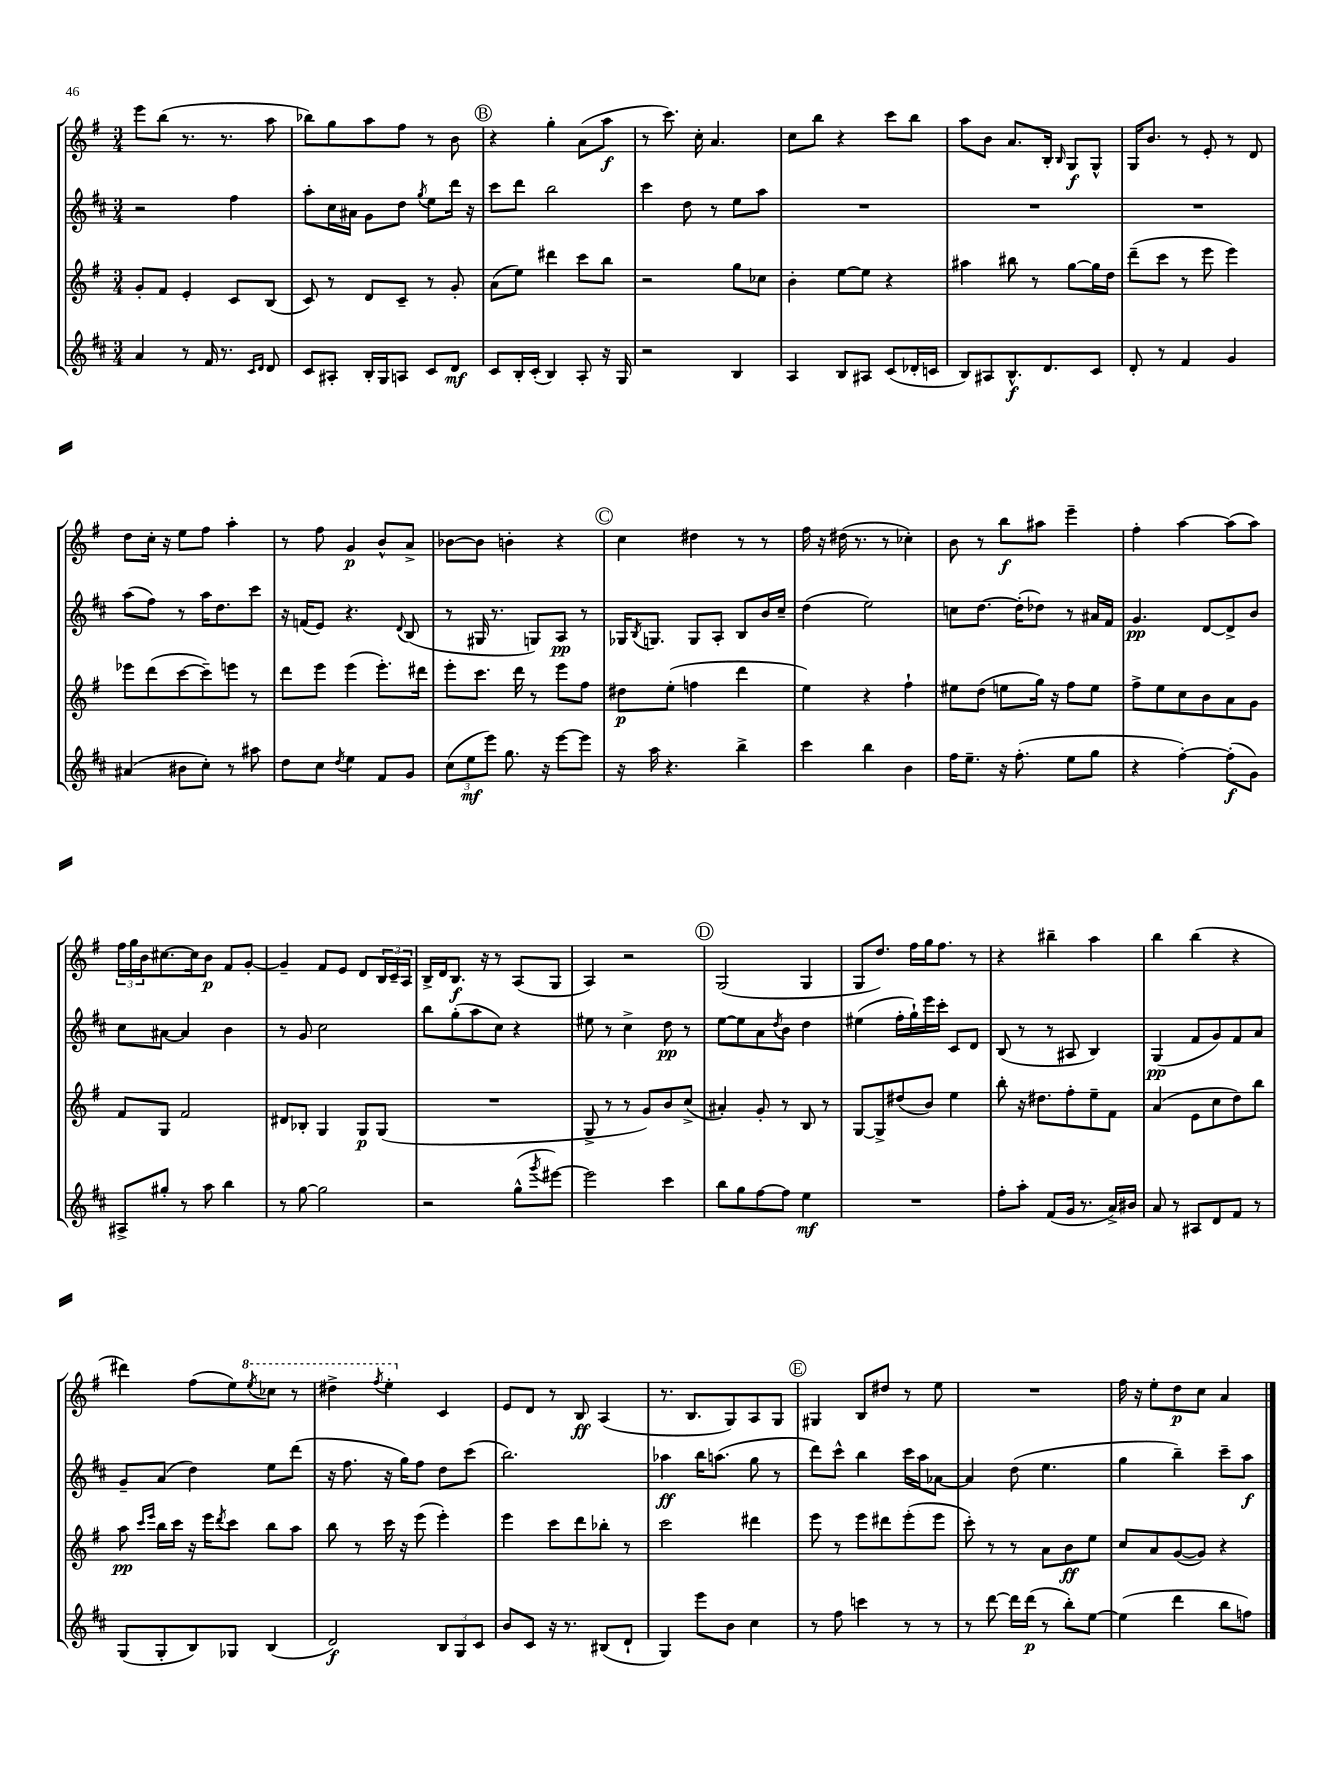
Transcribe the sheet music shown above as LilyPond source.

<<
\new StaffGroup <<
\new Staff = "s0" {
    \clef treble \key g \major \numericTimeSignature \time 3/4
    e'''8 b''8( r8. r8. a''8 |
    bes''8) g''8 a''8 fis''8 r8 b'8 |
    \mark \markup { \circle "B" } r4 g''4-. a'8( a''8\f |
    r8 c'''8.) c''16-. a'4. |
    c''8 b''8 r4 c'''8 b''8 |
    a''8 b'8 a'8. b16-. \grace { b16 } g8\f g8-^ |
    g16 b'8. r8 e'8-. r8 d'8 |
    d''8 c''16-. r16 e''8 fis''8 a''4-. |
    r8 fis''8 g'4\p b'8-^ a'8-> |
    bes'8~ bes'8 b'4-. r4 |
    \mark \markup { \circle "C" } c''4 dis''4 r8 r8 |
    fis''16 r16 dis''16( r8. r8 ces''4-.) |
    b'8 r8 b''8\f ais''8 e'''4-- |
    fis''4-. a''4~ a''8( a''8) |
    \tuplet 3/2 { fis''16 g''16 b'16 } cis''8.~ cis''16 b'8\p fis'8 g'8~-. |
    g'4-- fis'8 e'8 d'8 \tuplet 3/2 { b16 c'16-- a16 } |
    b16-> d'16 b8.\f r16 r8 a8( g8 |
    a4) r2 |
    \mark \markup { \circle "D" } g2( g4 |
    g8 d''8.) fis''16 g''16 fis''8. r8 |
    r4 bis''4-- a''4 |
    b''4 b''4( r4 |
    dis'''4) fis''8( e''8) \ottava #1 \acciaccatura { e'''8 } ces'''8 r8 |
    dis'''4-> \acciaccatura { fis'''8 } e'''4-. \ottava #0 c'4 |
    e'8 d'8 r8 b8\ff a4( |
    r8. b8. g8) a8 g8 |
    \mark \markup { \circle "E" } gis4 b8 dis''8 r8 e''8 |
    R2. |
    fis''16 r16 e''8-. d''8\p c''8 a'4 \bar "|." |
}
\new Staff = "s1" {
    \clef treble \key d \major \numericTimeSignature \time 3/4
    r2 fis''4 |
    a''8-. cis''16 ais'16 g'8 d''8 \acciaccatura { g''8 } e''8 d'''16 r16 |
    \mark \markup { \circle "B" } cis'''8 d'''8 b''2 |
    cis'''4 d''8 r8 e''8 a''8 |
    R2. |
    R2. |
    R2. |
    a''8( fis''8) r8 a''16 d''8. cis'''8 |
    r16 f'16( e'8) r4. \appoggiatura { d'8 } b8( |
    r8 gis16 r8. g8) a8\pp r8 |
    \mark \markup { \circle "C" } ges16 \acciaccatura { b8 } g8. g8 a8-. b8 b'16 cis''16-- |
    d''4( e''2) |
    c''8 d''8.~ d''16-.( des''8) r8 ais'16 fis'16 |
    g'4.\pp d'8~ d'8-> b'8 |
    cis''8 ais'8~ ais'4 b'4 |
    r8 g'8 cis''2 |
    b''8 g''8-.( a''8 cis''8) r4 |
    eis''8 r8 cis''4-> d''8\pp r8 |
    \mark \markup { \circle "D" } e''8~ e''8 a'8 \acciaccatura { d''8 } b'8 d''4 |
    eis''4( fis''16-. g''16-!) e'''16 cis'''16-. cis'8 d'8 |
    b8( r8 r8 ais8 b4) |
    g4\pp( fis'8 g'8) fis'8 a'8 |
    g'8-- a'8( d''4) e''8 d'''8( |
    r16 fis''8. r16 g''16) fis''8 d''8 cis'''8( |
    b''2.) |
    aes''4\ff b''16 a''8.( g''8 r8 |
    \mark \markup { \circle "E" } d'''8) cis'''8-^ b''4 cis'''16 a''16 aes'8~ |
    aes'4 d''8( e''4. |
    g''4 b''4--) cis'''8-- a''8\f \bar "|." |
}
\new Staff = "s2" {
    \clef treble \key g \major \numericTimeSignature \time 3/4
    g'8-. fis'8 e'4-. c'8 b8( |
    c'8) r8 d'8 c'8-- r8 g'8-. |
    \mark \markup { \circle "B" } a'8( e''8) dis'''4 c'''8 b''8 |
    r2 g''8 ces''8 |
    b'4-. e''8~ e''8 r4 |
    ais''4 bis''8 r8 g''8~ g''16 d''16 |
    d'''8--( c'''8 r8 e'''8 e'''4) |
    ees'''8 d'''8( c'''8~ c'''8--) e'''8 r8 |
    d'''8 e'''8 e'''4( e'''8.-.) dis'''16 |
    e'''8-. c'''8. d'''16 r8 e'''8 fis''8 |
    \mark \markup { \circle "C" } dis''8\p e''8-.( f''4 d'''4 |
    e''4) r4 fis''4-! |
    eis''8 d''8( e''8 g''16) r16 fis''8 e''8 |
    fis''8-> e''8 c''8 b'8 a'8 g'8 |
    fis'8 g8 fis'2 |
    dis'8 bes8-. g4 g8\p g8( |
    R2. |
    g8-> r8 r8 g'8) b'8 c''8->( |
    \mark \markup { \circle "D" } ais'4-.) g'8-. r8 b8 r8 |
    g8~ g8-> dis''8( b'8) e''4 |
    b''8-. r16 dis''8. fis''8-. e''8-- fis'8 |
    a'4( e'8 c''8 d''8) b''8 |
    a''8\pp \grace { c'''16 e'''16 } b''16 c'''16 r16 e'''16 \acciaccatura { d'''8 } c'''8 b''8 a''8 |
    b''8 r8 c'''16 r16 e'''8( e'''4-.) |
    e'''4 c'''8 d'''8 bes''8-. r8 |
    c'''2 dis'''4 |
    \mark \markup { \circle "E" } e'''8 r8 e'''8 dis'''8 e'''8-.( e'''8 |
    c'''8-.) r8 r8 a'8 b'8\ff e''8 |
    c''8 a'8 g'8~( g'8) r4 \bar "|." |
}
\new Staff = "s3" {
    \clef treble \key d \major \numericTimeSignature \time 3/4
    a'4 r8 fis'16 r8. \grace { cis'16 d'16 } d'8 |
    cis'8 ais8-. b16-. g16 a8 cis'8 d'8\mf |
    \mark \markup { \circle "B" } cis'8 b16-. cis'16-.( b4) a8-. r16 g16 |
    r2 b4 |
    a4 b8 ais8 cis'8( des'16-. c'16 |
    b8) ais8 b8.-^\f d'8. cis'8 |
    d'8-. r8 fis'4 g'4 |
    ais'4( bis'8 cis''8-.) r8 ais''8 |
    d''8 cis''8 \acciaccatura { d''8 } e''4 fis'8 g'8 |
    \tuplet 3/2 { cis''8( e''8\mf e'''8) } g''8. r16 e'''8~ e'''8 |
    \mark \markup { \circle "C" } r16 a''16 r4. b''4-> |
    cis'''4 b''4 b'4 |
    fis''16 e''8.-- r16 fis''8.-.( e''8 g''8 |
    r4 fis''4~-.) fis''8-.\f( g'8) |
    ais8-> gis''8-. r8 a''8 b''4 |
    r8 g''8~ g''2 |
    r2 g''8-^( \acciaccatura { g'''8 } eis'''8~) |
    eis'''2 cis'''4 |
    \mark \markup { \circle "D" } b''8 g''8 fis''8~ fis''8 e''4\mf |
    R2. |
    fis''8-. a''8-. fis'8( g'16 r8. a'16->) bis'16 |
    a'8 r8 ais8 d'8 fis'8 r8 |
    g8( g8-. b8) ges8 b4( |
    d'2\f) \tuplet 3/2 { b8 g8 cis'8 } |
    b'8 cis'8 r16 r8. bis8( d'8-! |
    g4) e'''8 b'8 cis''4 |
    \mark \markup { \circle "E" } r8 fis''8 c'''4 r8 r8 |
    r8 d'''8~ d'''16 d'''16\p( r8 b''8-.) e''8~ |
    e''4( d'''4 b''8 f''8) \bar "|." |
}
>>
>>
\layout { \context { \Score \remove "Bar_number_engraver" } }
